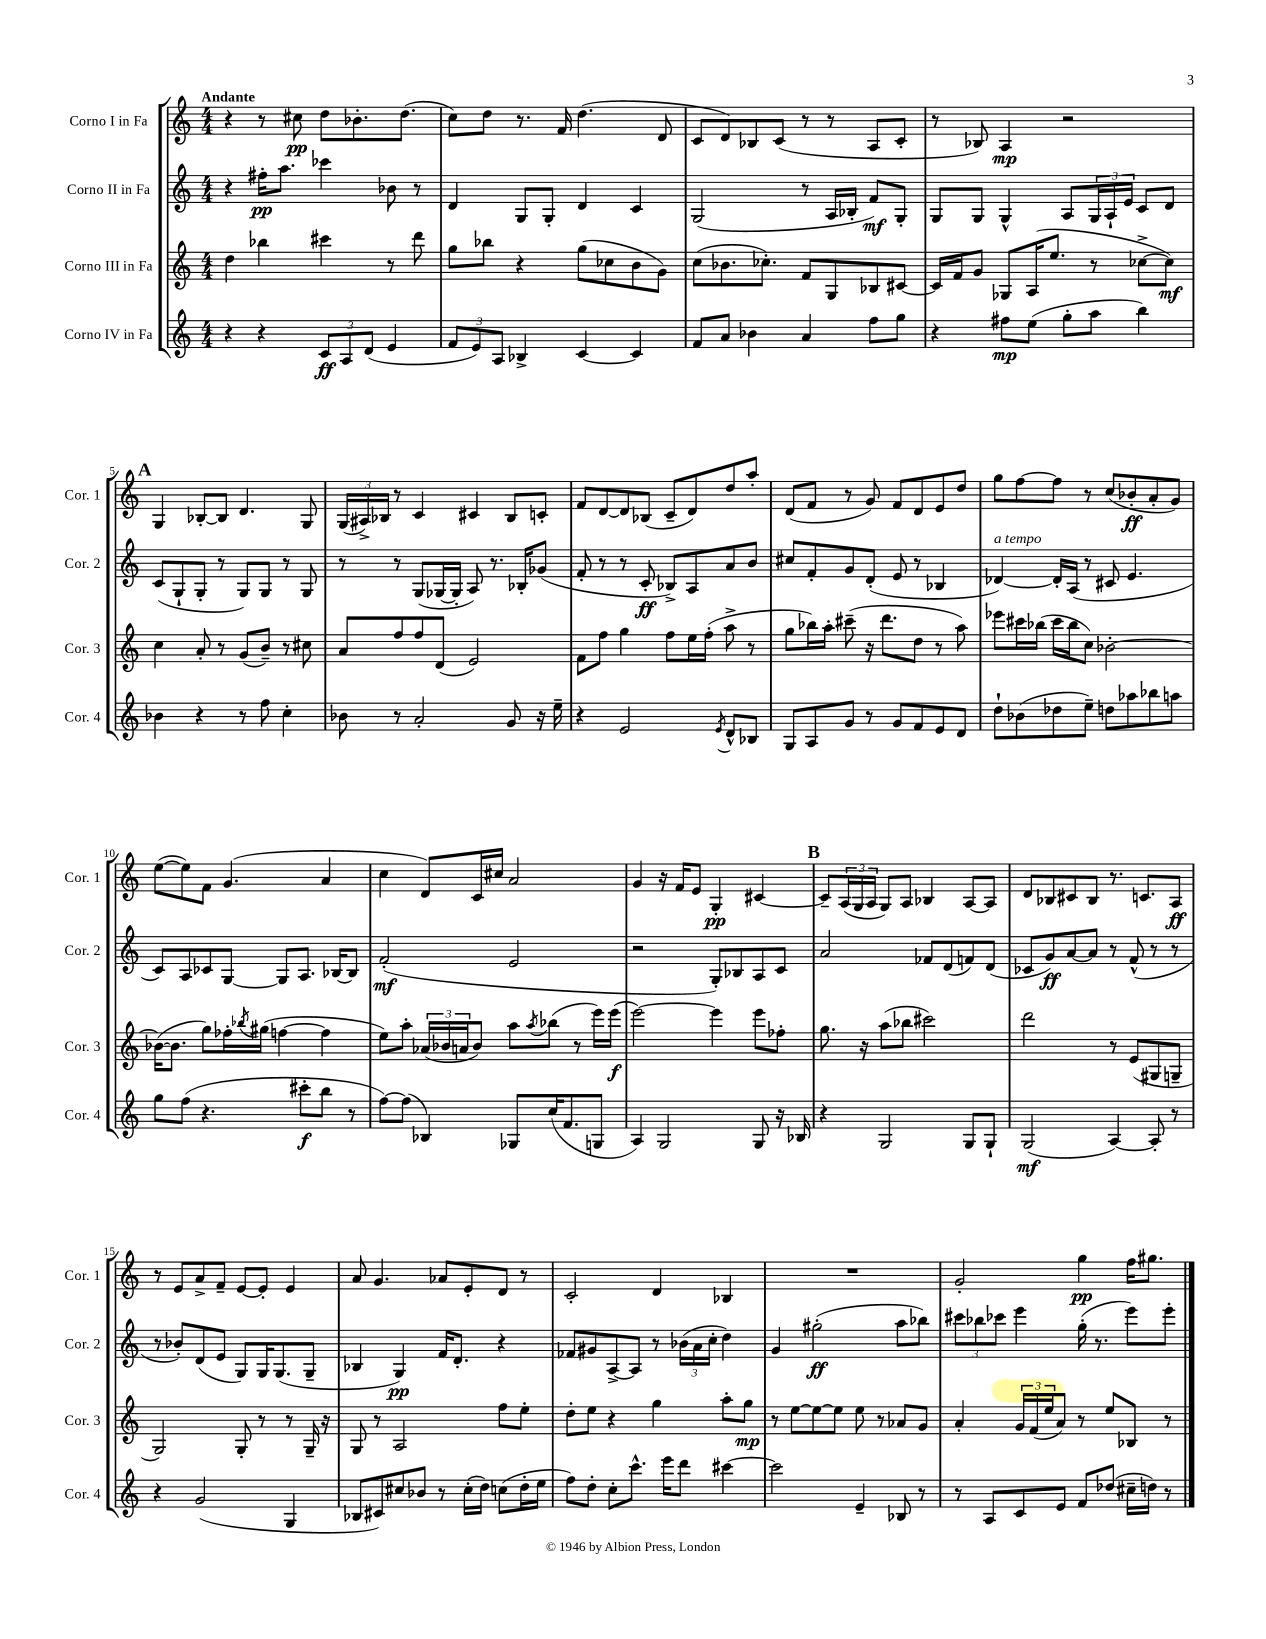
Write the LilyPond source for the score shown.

<<
\new StaffGroup <<
\new Staff = "s0" \with { instrumentName = "Corno I in Fa" shortInstrumentName = "Cor. 1" } {
    \clef treble \key c \major \numericTimeSignature \time 4/4 \tempo "Andante"
    r4 r8 cis''8\pp d''8 bes'8.-. d''8.( |
    c''8) d''8 r8. f'16 d''4.( d'8 |
    c'8 d'8) bes8 c'8( r8 r8 a8 c'8-. |
    r8 bes8) a4\mp r2 |
    \mark \markup { \bold "A" } g4 bes8~-. bes8 d'4. g8 |
    \tuplet 3/2 { g16( ais16->) bes16 } r8 c'4 cis'4 bes8 c'8-. |
    f'8 d'8~ d'8 bes8( c'8-- d'8) d''8 a''8-. |
    d'8( f'8 r8 g'8) f'8 d'8 e'8 d''8 |
    g''8 f''8~ f''8 r8 c''8( bes'8-.\ff a'8-. g'8) |
    e''8~( e''8) f'8 g'4.( a'4 |
    c''4 d'8) c'16 cis''16 a'2 |
    g'4 r16 f'16 e'8 g4-.\pp cis'4~ |
    \mark \markup { \bold "B" } cis'8-- \tuplet 3/2 { a16( g16 a16 } g8) a8 bes4 a8~ a8 |
    d'8 bes8 cis'8 bes8 r8. c'8. a8\ff |
    r8 e'8 a'8-> f'8-- e'8~ e'8-. e'4 |
    a'8 g'4. aes'8 e'8-. d'8 r8 |
    c'2-. d'4 bes4 |
    R1 |
    g'2-. g''4\pp f''16 gis''8. \bar "|." |
}
\new Staff = "s1" \with { instrumentName = "Corno II in Fa" shortInstrumentName = "Cor. 2" } {
    \clef treble \key c \major \numericTimeSignature \time 4/4
    r4 fis''16-.\pp a''8. ces'''4 bes'8 r8 |
    d'4 g8 g8-. d'4 c'4 |
    g2( r8 a16 bes16-. f'8\mf) g8-. |
    g8 g8 g4-^ a8 \tuplet 3/2 { g16 a16-! e'16 } c'8 d'8 |
    \mark \markup { \bold "A" } c'8( g8-! g8-. r8 g8) g8 r8 g8 |
    r8 r8 g8( ges16~ ges16-. a8) r8. bes16-. ges'8( |
    f'8-. r8 r8 c'8-.\ff bes8->) a8 a'8 b'8 |
    cis''8 f'8-. g'8 d'8-.( e'8 r8 bes4 |
    des'4~^\markup { \italic "a tempo" }) des'16-. a16( r8 cis'8 e'4. |
    c'8) a8 ces'8 g8~ g8 a8. bes16~ bes8 |
    f'2-.\mf( e'2 |
    r2 g8-.) bes8 a8 c'8 |
    \mark \markup { \bold "B" } a'2 fes'8 d'8( f'8) d'8( |
    ces'8 g'8\ff) a'8~ a'8 r8 f'8-^( r8 r8 |
    r8 bes'8-.) d'8( e'8 g8) g16 g8.( g8-- |
    bes4 g4\pp) f'16 d'8.-. r4 |
    fes'8 gis'8 a8~-> a8 r8 \tuplet 3/2 { bes'16( a'16 c''16-. } d''4) |
    g'4 gis''2-.\ff( a''8 bes''8) |
    \tuplet 3/2 { cis'''8 bes''8 ces'''8 } e'''4 g''16-.( r8. e'''8) e'''8-. \bar "|." |
}
\new Staff = "s2" \with { instrumentName = "Corno III in Fa" shortInstrumentName = "Cor. 3" } {
    \clef treble \key c \major \numericTimeSignature \time 4/4
    d''4 bes''4 cis'''4 r8 d'''8 |
    g''8 bes''8 r4 g''8( ces''8 b'8 g'8) |
    c''8( bes'8. ces''8.-.) f'8 g8 bes8 cis'8~ |
    cis'16 f'16 g'8 ges8 a16( e''8. r8 ces''8~-> ces''8\mf) |
    \mark \markup { \bold "A" } c''4 a'8-. r8 g'8( b'8--) r8 cis''8 |
    a'8 f''8 f''8 d'8( e'2) |
    f'8 f''8 g''4 f''8 e''16 f''16-.( a''8-> r8 |
    g''8 bes''16) a''16-. cis'''8--( r16 d'''8. d''8 r8 a''8) |
    ees'''8 cis'''16 bes''16( cis'''16 bes''16 c''8) bes'2~-. |
    bes'16~( bes'8. g''8) fes''16-. \acciaccatura { bes''8 } gis''16( f''4~ f''4 |
    e''8) a''8-. \tuplet 3/2 { aes'16( bes'16 a'16 } bes'8) a''8 \acciaccatura { a''8 } bes''8( r8 e'''16) e'''16\f( |
    e'''2~) e'''4 e'''8 fes''8-. |
    \mark \markup { \bold "B" } g''8. r16 a''8( bes''8 cis'''2) |
    d'''2 r8 e'8( gis8 g8-- |
    g2) g8-. r8 r8 g16-- r16 |
    g8 r8 a2 f''8 e''8-. |
    d''8-. e''8 r4 g''4 a''8-. g''8\mp |
    r8 e''8~ e''8~ e''8 e''8 r8 aes'8 g'8 |
    a'4-. \tuplet 3/2 { g'16 f'16( e''16 } a'8) r8 e''8 bes8 r8 \bar "|." |
}
\new Staff = "s3" \with { instrumentName = "Corno IV in Fa" shortInstrumentName = "Cor. 4" } {
    \clef treble \key c \major \numericTimeSignature \time 4/4
    r4 r4 \tuplet 3/2 { c'8\ff a8 d'8( } e'4 |
    \tuplet 3/2 { f'8 e'8) a8 } bes4-> c'4~ c'4 |
    f'8 a'8 bes'4 a'4 f''8 g''8 |
    r4 fis''8\mp e''8( g''8-. a''8 b''4) |
    \mark \markup { \bold "A" } bes'4 r4 r8 f''8 c''4-. |
    bes'8 r8 a'2-. g'8 r16 e''16-- |
    r4 e'2 \acciaccatura { e'8 } d'8-^ bes8 |
    g8 a8 g'8 r8 g'8 f'8 e'8 d'8 |
    d''8-! bes'8( des''8 e''8--) d''8 aes''8 bes''8 a''8 |
    g''8 f''8( r4. cis'''8-.\f b''8 r8 |
    f''8~) f''8( bes4) ges8 c''16( f'8. g8 |
    a4) g2 g8 r16 bes16 |
    \mark \markup { \bold "B" } r4 g2 g8 g8-! |
    g2\mf( a4~) a8-. r8 |
    r4 g'2( g4 |
    bes8 cis'8) cis''8 bes'8 r8 cis''16-.( d''16) c''8( d''16-. e''16 |
    f''8) d''8-. c''8-. c'''8.-^ e'''16 d'''8 cis'''4~ |
    cis'''2 e'4-- bes8 r8 |
    r8 a8 c'8 e'8 f'8 des''8( cis''16-- d''16) r8 \bar "|." |
}
>>
>>
